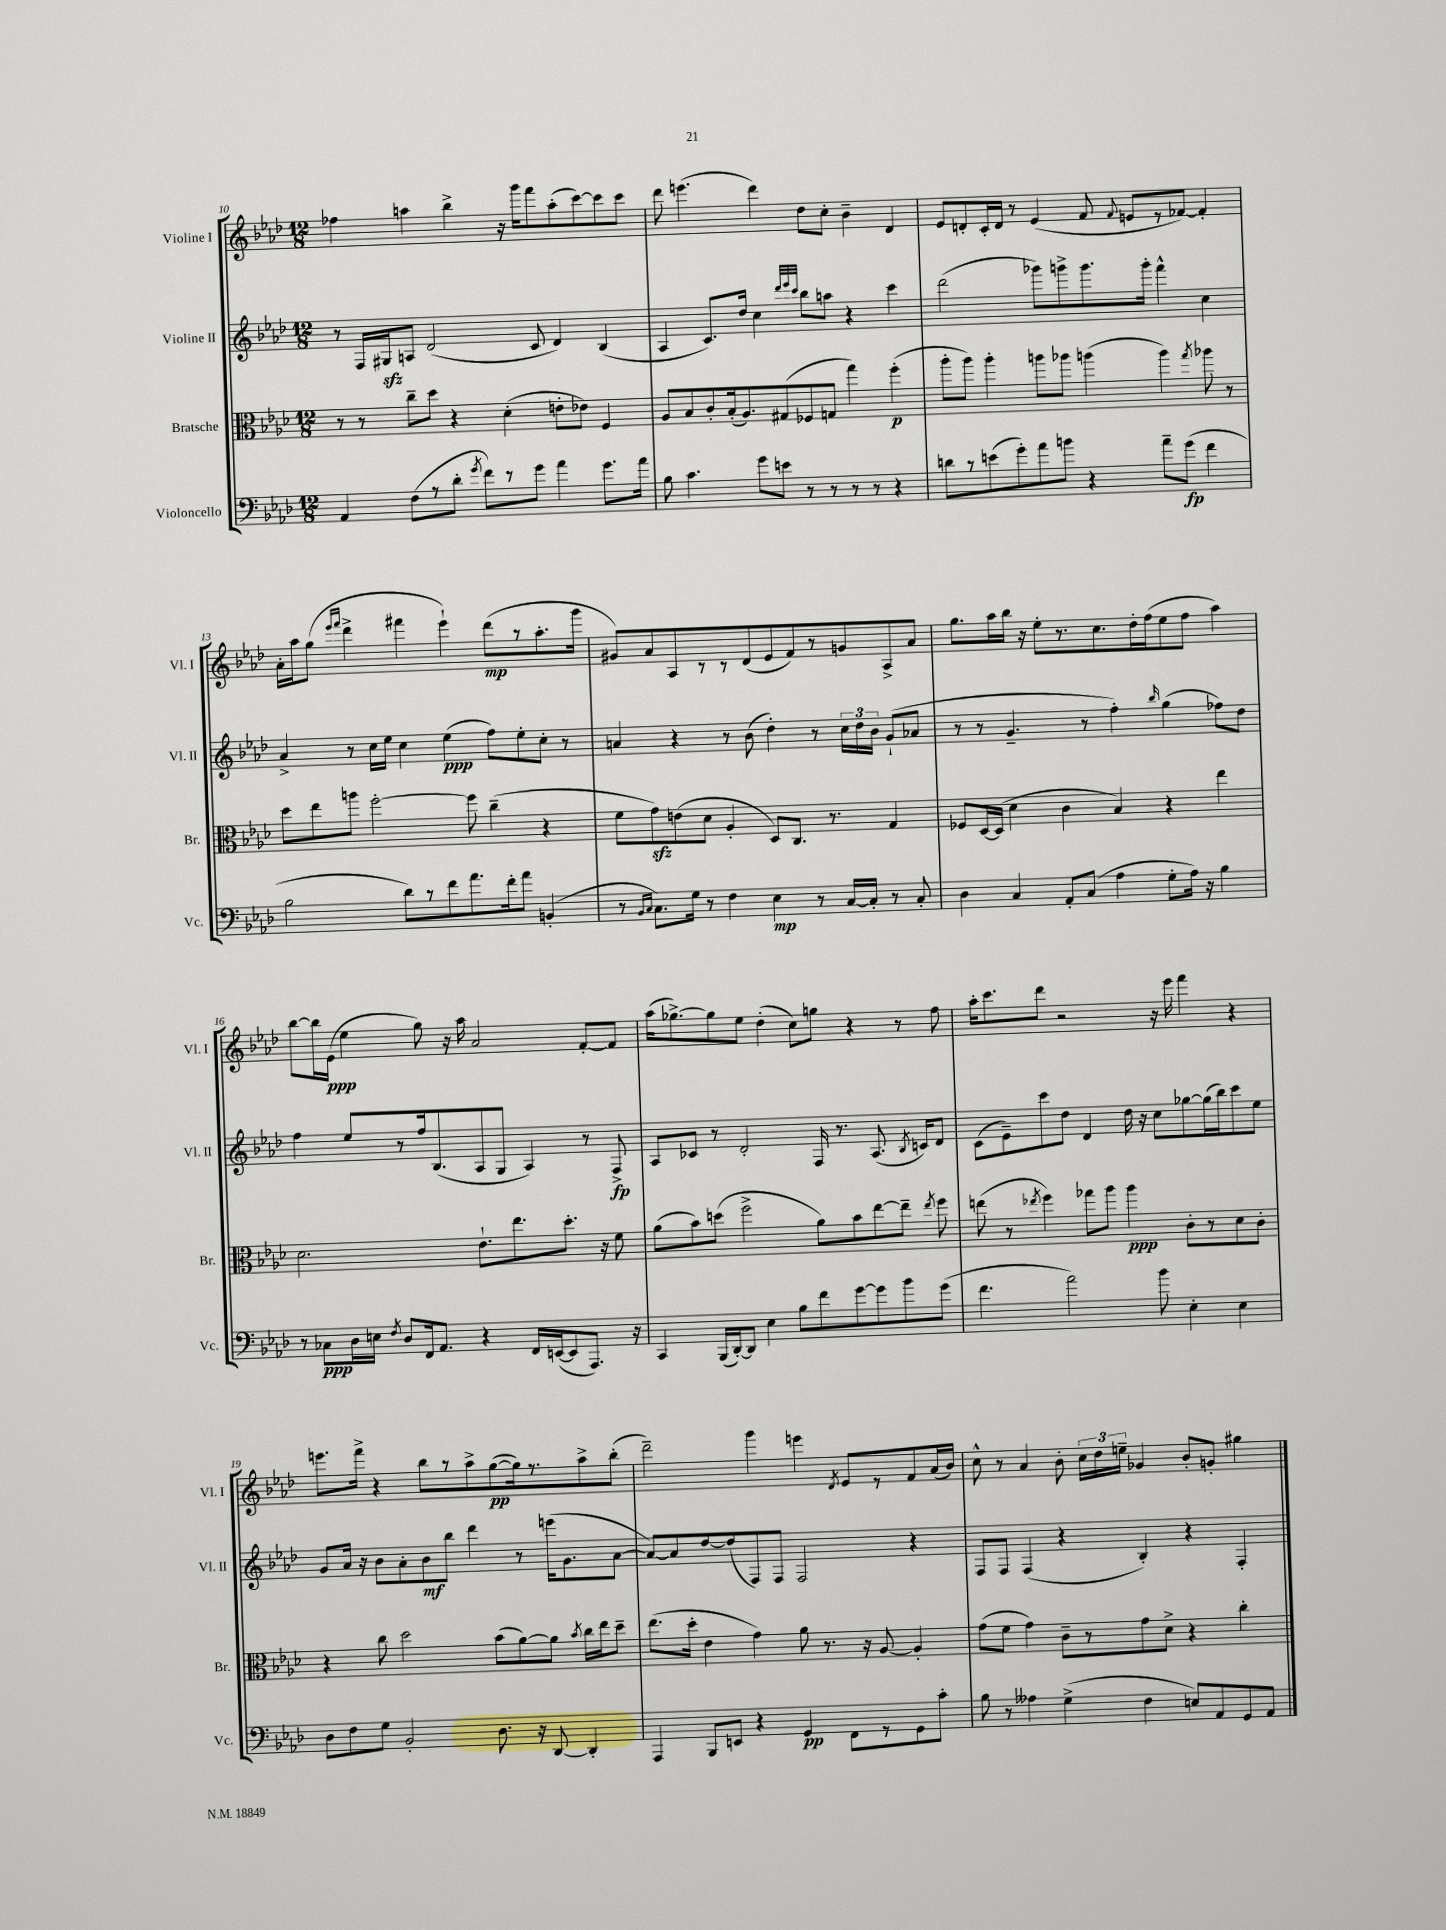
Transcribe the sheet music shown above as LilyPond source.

<<
\new StaffGroup <<
\new Staff = "s0" \with { instrumentName = "Violine I" shortInstrumentName = "Vl. I" } {
    \clef treble \key aes \major \numericTimeSignature \time 12/8
    \autoBeamOff fes''4 a''4 bes''4-> r16 g'''16[ f'''8 a''8-.( c'''8~) c'''8 c'''8] |
    des'''8 e'''4.( des'''4) des''8[ c''8]-. bes'4-- des'4 |
    ees'8[ d'8-. c'16-. d'16] r8 ees'4( f'8 \appoggiatura { f'8 } e'8[ r8 fes'8]~) fes'4-. |
    aes'16[-. aes''16 g''8]( \grace { ees'''16[ f'''16] } des'''4-> fis'''4 ees'''4-!) des'''8[\mp( r8 aes''8.-. g'''16] |
    gis'8[) aes'8 aes8 r8 r8 des'8( ees'8 f'8) r8 g'8 aes8-> aes'8] |
    g''8.[ aes''16 bes''16] r16 ees''8[-. r8. c''8. des''16-. f''16( ees''8 f''8] aes''4) |
    bes''8[~ bes''16 ees'16]\ppp( ees''4 g''8) r16 aes''16 aes'2 f'8[~-. f'8] |
    aes''16[( ges''8.~->) ges''8 ees''8] des''4-.( c''8[) g''8] r4 r8 f''8 |
    aes''16[-. c'''8. des'''8] r2 r16 ees'''16 f'''4 r4 |
    e'''8.[ f'''16]-> r4 bes''8[ r8 aes''8-> g''8~\pp( g''16) r8. aes''8-> bes''8]-.( |
    des'''2--) g'''4 e'''4 \acciaccatura { des'8 } ees'8[ r8 f'8 aes'16( bes'16]) |
    c''8-^ r8 aes'4 bes'8-. \tuplet 3/2 { c''16[ des''16 e''16]-- } ges'4 bes'8[-. g'8]-. gis''4 \bar "|." |
}
\new Staff = "s1" \with { instrumentName = "Violine II" shortInstrumentName = "Vl. II" } {
    \clef treble \key aes \major \numericTimeSignature \time 12/8
    \autoBeamOff r8 f16[ gis16\sfz a8] des'2( c'8 des'4) bes4( |
    aes4 c'8.[) des''16] c''4 \grace { des'''32[ ees'''32 c'''32] } bes''8[ a''8] r4 c'''4 |
    des'''2( ges'''8[) g'''8-> g'''8. g'''16]-. f'''4-^ c''4 |
    aes'4-> r8 c''16[ ees''16] c''4 ees''4\ppp( f''8[) ees''8-. c''8]-. r8 |
    a'4 r4 r8 bes'8( des''4-.) r8 \tuplet 3/2 { c''16[ des''16 bes'16] } g'8[-!( aes'8] |
    r8 r8 g'4.-- r8 f''4-.) \grace { bes''16 } g''4( fes''8[) des''8] |
    f''4 ees''8[ r8 f''16 bes8.( aes8 g8] aes4) r8 f8->\fp |
    aes8[ ces'8] r8 des'2-. f16 r8. aes8.( \acciaccatura { bes8 } c'16[) des'8] |
    c'8[( ees'8--) c'''8 des''8] des'4 des''16 r16 c''8[ ges''8~ ges''16( bes''16) c'''8 ees''8] |
    g'8[ aes'16] r16 bes'8[ aes'8-. bes'8\mf bes''8] des'''4 r8 e'''16[( g'8. aes'8]~ |
    aes'8[~) aes'8 des''8~ des''8( f8) f8] f2 r4 |
    f8[ f8] f4( r4 bes4-.) r4 f4-. \bar "|." |
}
\new Staff = "s2" \with { instrumentName = "Bratsche" shortInstrumentName = "Br." } {
    \clef alto \key aes \major \numericTimeSignature \time 12/8
    \autoBeamOff r8 r8 c''8[-- des''8] r4 des'4-.( e'8[-. ees'8]) f4 |
    aes8[ bes8 c'8-. bes16-.( aes8.) gis8( fes8 g8] g''4) f''4-.\p( |
    aes''8[-. aes''8]) aes''4-. a''8[ aes''8] a''4( a''4) \acciaccatura { g''8 } aes''8 r8 |
    des''8[ ees''8 a''8] f''2~-. f''8 c''4--( r4 |
    f'8[ g'8\sfz) e'8( des'8] aes4-. des8[) c8.] r8. g4 |
    fes8[ des16~ des16]( des'4 c'4 bes4) r4 ees''4 |
    des'2. ees'8.[-! ees''8. des''8.]-. r16 f'8 |
    aes'8[( bes'8) d''8]( f''2-> aes'8[) bes'8 ees''8~ ees''8]-- \acciaccatura { ees''8 } f''8 |
    e''8( r8 \acciaccatura { ees''8 } f''4) ges''8[ aes''8] aes''4\ppp c'8[-. r8 des'8 c'8]-. |
    r4 c''8 des''2 bes'8[( aes'8~) aes'8] \acciaccatura { bes'8 } c''16[ ees''16 des''8]-- |
    ees''8.[( des''16]-. ees'4 g'4) aes'8 r8. r16 aes8~ aes4-. |
    g'8[( f'8] g'4) c'8[-- r8 g'8 des'8]-> r4 c''4-. \bar "|." |
}
\new Staff = "s3" \with { instrumentName = "Violoncello" shortInstrumentName = "Vc." } {
    \clef bass \key aes \major \numericTimeSignature \time 12/8
    \autoBeamOff aes,4 f8[( r8 des'8]-. \acciaccatura { g'8 } f'8[) r8 g'8] aes'4 g'8.[ aes'16] |
    bes8 c'4. g'8[ e'8] r8 r8 r8 r8 r4 |
    d'8[ r8 e'8( g'8-.) aes'8 b'8] r4 aes'8[-- g'8]\fp( f'4 |
    bes2 des'8[) r8 f'8 aes'8. f'16-. aes'8] b,4-.( |
    r8 \grace { bes,16[ c16] } c8.[) g16] r8 f4 ees4\mp r8 c16[~ c16]-. r8 c8-. |
    des4 c4 aes,8[-. c8]( aes4 g8[-. aes16]) r16 bes4 |
    r8 ces8[\ppp des16 e16] \acciaccatura { f8 } des8[ f,16 aes,8.] r4 f,16[ e,16~( e,8 aes,,8.]) r16 |
    c,4 bes,,16[( des,16~-.) des,8] ees4 bes8[ f'8 g'8~ g'8 bes'8 g'8]( |
    f'4. aes'2) bes'8 ees4-. ees4 |
    des8[ f8 g8] bes,2-. des8. r16 des,8~ des,4-. |
    aes,,4 bes,,8[ e,8] r4 g,4\pp f,8[ r8 g,8 c'8]-. |
    bes8 r8 aeses4 g4->( f4 e8[) aes,8 g,8 aes,8] \bar "|." |
}
>>
>>
\layout { \context { \Score currentBarNumber = #10 } }
